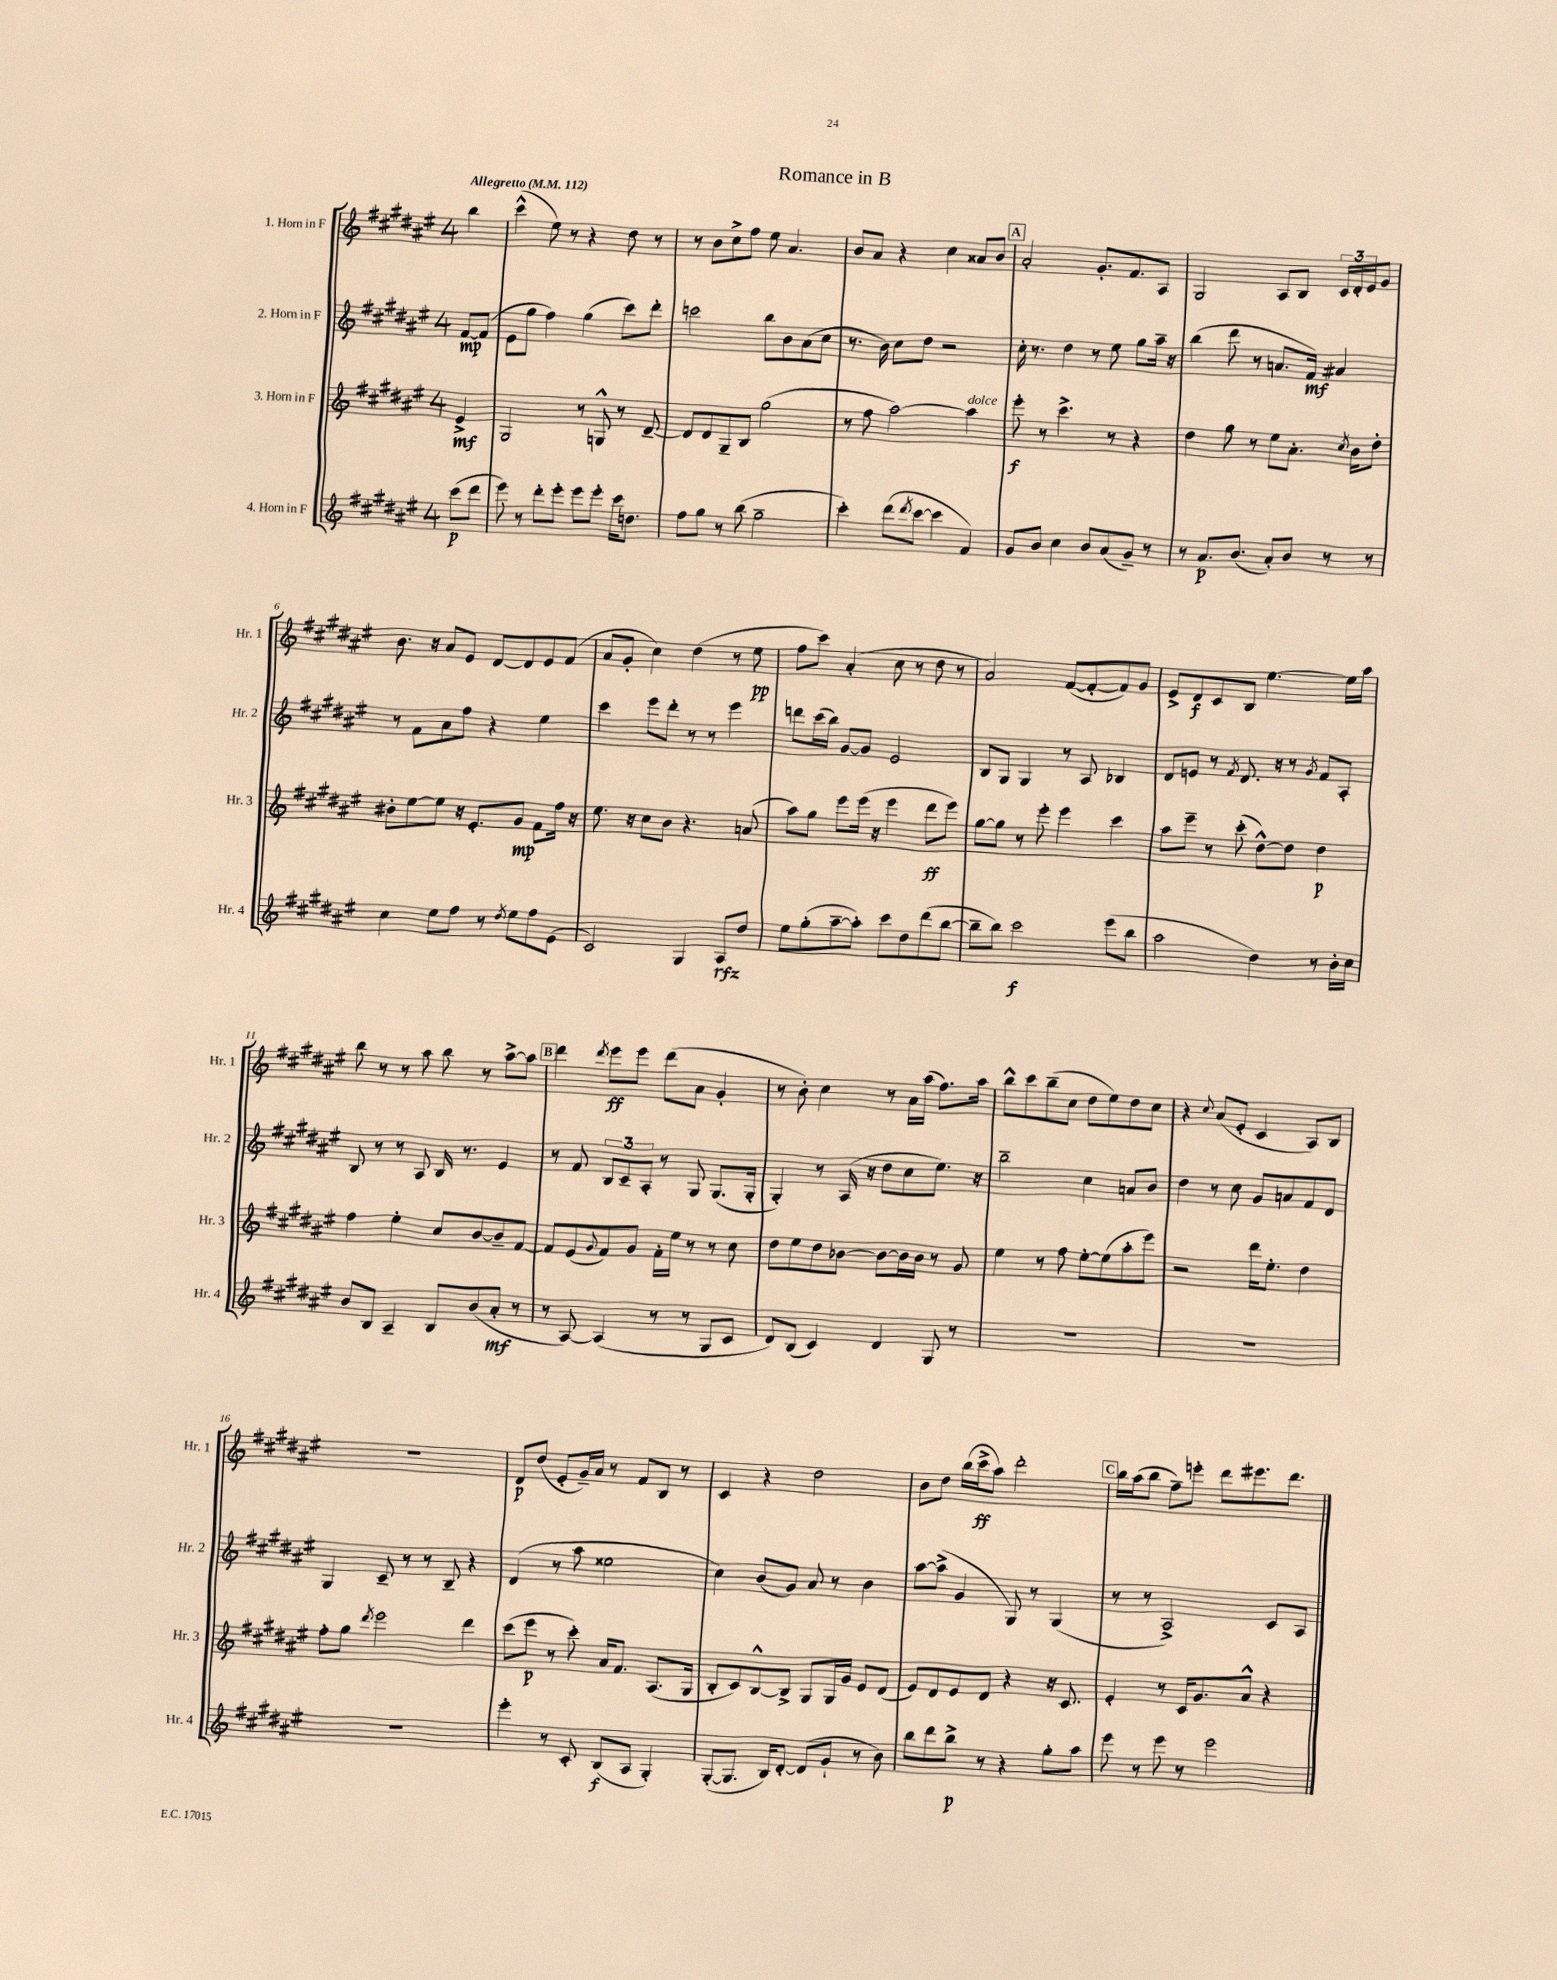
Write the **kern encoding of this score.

**kern	**kern	**kern	**kern
*staff4	*staff3	*staff2	*staff1
*clefG2	*clefG2	*clefG2	*clefG2
*k[f#c#g#d#a#e#]	*k[f#c#g#d#a#e#]	*k[f#c#g#d#a#e#]	*k[f#c#g#d#a#e#]
*M4/4	*M4/4	*M4/4	*M4/4
*MM112	*MM112	*MM112	*MM112
(8ccc#\L	4e#^/	[8f#/L	4bb\
8ddd#\J	.	(8f#/]J	.
=	=	=	=
8eee#\)	2G#/	8e#\L	(4ccc#^^\
8r	.	8gg#\J	.
8ddd#'\L	.	4ff#\)	8ee#\)
8eee#'\J	.	.	8r
8eee#\L	8r	(4gg#\	4r
8eee#'\J	8G^^/	.	.
16ccc#\LK	8r	8ccc#\L)	8dd#\
8.dd\J	.	.	.
.	[8d#~/	8ddd#'\J	8r
=	=	=	=
8ff#\L	8d#/]L	2ccc\	8r
8gg#\J	8d#/	.	8b\L
8r	8G#~/	.	8cc#^\
(8bb\	8B/J	.	8ff#\J
2gg#~\	(2gg#\	8bb\L	8ee#\
.	.	8b\	4.a#/
.	.	(8a#\	.
.	.	8cc#\J	.
=	=	=	=
4ccc#'\)	8r	8.r	8b/L
.	8ff#\	.	8a#/J
.	.	16b\)	.
(8ddd#\L	[2aa#\)	8cc#\L	4r
8qddd#/	.	.	.
[8ccc#\J	.	8dd#\J	.
4ccc#\]	.	2r	4cc#\
4f#/)	4aa#\]	.	8a##/L
.	.	.	8b/J
=	=	=	=
8g#/L	8eee#'\	16cc#'\	2a#'/
.	.	8.r	.
8b/J	8r	.	.
4cc#\	4.ccc#^\	4dd#\	.
8b/L	.	8r	8.g#'/L
(8a#/	8r	8ee#\	.
.	.	.	8.f#/
8g#~/J)	4r	8gg#\L	.
8r	.	16aa#~\Jk	8A#/J
.	.	16r	.
=	=	=	=
8r	4dd#\	(4bb\	2G#/
8.a#/L	.	.	.
.	8gg#\	8ddd#\	.
(8.b/J	.	.	.
.	8r	8r	.
8a#'/L)	8ee#\L	8.a/L	8A#/L
8b/J	8.a#'\J	.	8B/J
.	.	16f#/Jk)	.
8r	.	4a#/	24c#/LL
.	.	.	24d#'/
.	8qcc#/	.	.
.	16b\LK	.	.
.	.	.	24e#/J
8r	8dd#'\J	.	8g#/J
=	=	=	=
4cc#\	8b#'\L	8r	8.b\
.	[8ee#\	8f#\L	.
.	.	.	16r
8ee#\L	8ee#\]J	8a#\	8a#/L
8ff#\J	16r	8ff#\J	8e#/J
.	8.e#'/L	.	.
8r	.	4r	[8d#/L
8qdd#/	.	.	.
8ee#\L	8g#/J	.	8d#/]
8ff#\	8f#\L	4ee#\	8e#/
(8e#\J	16ff#\Jk	.	(8f#/J
.	16r	.	.
=	=	=	=
2c#/)	8.ee#\	4ccc#\	8a#/L
.	.	.	8g#'/J
.	16r	.	.
.	8cc#\L	8eee#\L	4cc#\)
.	8b\J	8ddd#'\J	.
4G#/	4.r	8r	(4dd#\
.	.	8r	.
8A#/L	.	4eee#\	8r
8dd#/J	(8a/	.	8ee#\
=	=	=	=
8ee#\L	8aa#\L)	8ddd\L	8ff#\L
(8gg#'\	8gg#\J	(16ccc#\L	8ccc#\J)
.	.	16bb\JJ)	.
[8aa#~\	8eee#\L	[8g#/L	(4a#'/
8aa#'\]J)	(16eee#\Jk	8g#/]J	.
.	16r	.	.
8ccc#\L	4eee#\	2e#/	8cc#\
8dd#\	.	.	8r
(8ddd#\	8ddd#\L	.	8dd#\
[8bb\J	8eee#\J)	.	8r
=	=	=	=
8bb~\]L	[8gg#\L	8B/L	2a#/)
8bb\J)	8gg#\]J	8G#/J	.
2ccc#\	8r	4G#/	.
.	8eee#'\	.	.
.	4eee#\	8r	([8f#/L
.	.	8A#/	8f#'/_
(8eee#\L	4ccc#\	4B-/	8f#/])
8bb\J	.	.	8g#/J
=	=	=	=
2aa#\	8aa#\L	8d#/L	8e#^/L
.	8eee#~\J	8e/J	8d#/
.	8r	8r	8c#/
.	.	8qf#/	.
.	(8ccc#'\	8.d#/	8B/J
4dd#\)	[8dd#^^\L)	.	[4.ee#\
.	.	16r	.
.	8dd#\]J	8r	.
.	.	8qg#/	.
8r	4dd#\	8f#/L	.
16b'\LL	.	8A#'/J	16ee#\]LL
16cc#\JJ	.	.	16aa#\JJ
=	=	=	=
8b/L	4ff#\	8B/	8bb\
8B/J	.	8r	8r
4A#~/	4ee#'\	8r	8r
.	.	8A#/	8aa#\
8B/L	8cc#/L	16B/	8bb\
.	.	8.r	.
(8b/	[8b/	.	8r
8a#'/J	8b~/]	4e#/	[8aa#^\L
8r	[8f#/J	.	8aa#\]J
=	=	=	=
8r	8f#/]L	8r	4ddd#\
[8A#/)	(8e#/	8f#/	.
.	8qqg#/	.	8qddd#/
(4A#/]	8f#/)	12B/L	8eee#\L
.	.	12c#~/	.
.	8g#/J	.	8eee#\J
.	.	12A#'/J	.
8r	16f#'\LL	8r	(8ddd#\L
.	16ee#\JJ	.	.
8r	8r	8G#/	8a#\J
8G#/L	8r	(8.G#/L	4g#'/
8c#/J	8cc#\	.	.
.	.	16G#'/Jk	.
=	=	=	=
8d#/L)	8dd#\L	4G#'/)	8r
(8B/J	8ee#\	.	8b'\)
4c#/)	8dd#\	8r	4cc#\
.	[8b-\J	(16A#/	.
.	.	16r	.
4d#/	8b-\_L	8dd#\L	8r
.	16b-\]L	8cc#\	16a#\LL
.	16b-\JJ	.	(16aa#\JJ
8G#/	8r	8.ee#\J)	8.ff#\L)
8r	8g#/	.	.
.	.	16r	16aa#\Jk
=	=	=	=
1r	4ee#\	2bb~\	8bb^^\L
.	.	.	8ccc#\
.	8r	.	(8bb~\
.	8ff#\	.	8cc#\J
.	[8ee#'\L	4cc#\	8dd#\L
.	(8ee#\]	.	8ee#\)
.	8aa#'\	8a/L	8dd#\
.	8eee#\J)	8b/J	8cc#\J
=	=	=	=
1r	2r	4dd#\	4r
.	.	.	8qqcc#/
.	.	8r	(8a#/L
.	.	8cc#\	8e#'/J
.	16ddd#\LK	8g#/L	4c#/
.	8.ee#'\J	.	.
.	.	8a/	.
.	4dd#\	8f#/	8A#/L)
.	.	8d#/J	8B/J
=	=	=	=
1r	8ff#'\L	4G#/	1r
.	8gg#\J	.	.
.	8qddd#/	.	.
.	2eee#\	8c#~/	.
.	.	8r	.
.	.	8r	.
.	.	8B~/	.
.	4ddd#\	4r	.
=	=	=	=
4eee#'\	(8ccc#\L	(4d#/	8d#/L
.	8eee#\J	.	(8dd#/J
8r	8r	8r	8e#'/L
8c#'/	8ccc#'\)	8aa#\	16g#~/L)
.	.	.	16a#/JJ
(8B/L	16a#/LK	2ee##\	8r
.	8.f#/J	.	.
8A#/J	.	.	8f#/L
4G#'/)	(8.A#/L	.	8B/J
.	.	.	8r
.	16G#/Jk	.	.
=	=	=	=
([8G#'/L	8B'/L	4cc#\)	4c#/
8.G#/]J	8c#/)	.	.
.	[8B^^/	(8b/L	4r
16B/LK)	.	.	.
[8d#'/J	8B^/]J	8g#/J)	.
(8d#/]L	8G#/L	8a#/	2dd#\
8g#`/J	16G#/L	8r	.
.	16g#/JJ	.	.
8r	8e#/L	4b\	.
8b\)	(8d#/J	.	.
=	=	=	=
8bb\L	8e#/L)	[8aa#\L	8b\L
8ddd#\	8d#/	(8aa#^\]J	8dd#\J
8bb^\J	8e#/	4g#/	(16bb\LL
.	.	.	16ccc#^\J
8r	8d#/J	.	8aa#\J)
4r	4r	8G#/)	2ddd#'\
.	.	8r	.
8gg#'\L	16r	(4G#/	.
.	8.c#/	.	.
8aa#\J	.	.	.
=	=	=	=
8eee#\	4e#'/	8r	16bb\LL
.	.	.	(16aa#\J
8r	.	8r	8bb\J
8eee#\	8r	2A#^/)	8ff#~\L)
8r	16c#/LK	.	8eee'\J
.	8.g#/	.	.
2eee#\	.	.	8ddd#\L
.	8a#^^/J	.	8.eee#\
.	4r	8c#/L	.
.	.	.	8.ddd#\J
.	.	8A#/J	.
==	==	==	==
*-	*-	*-	*-
